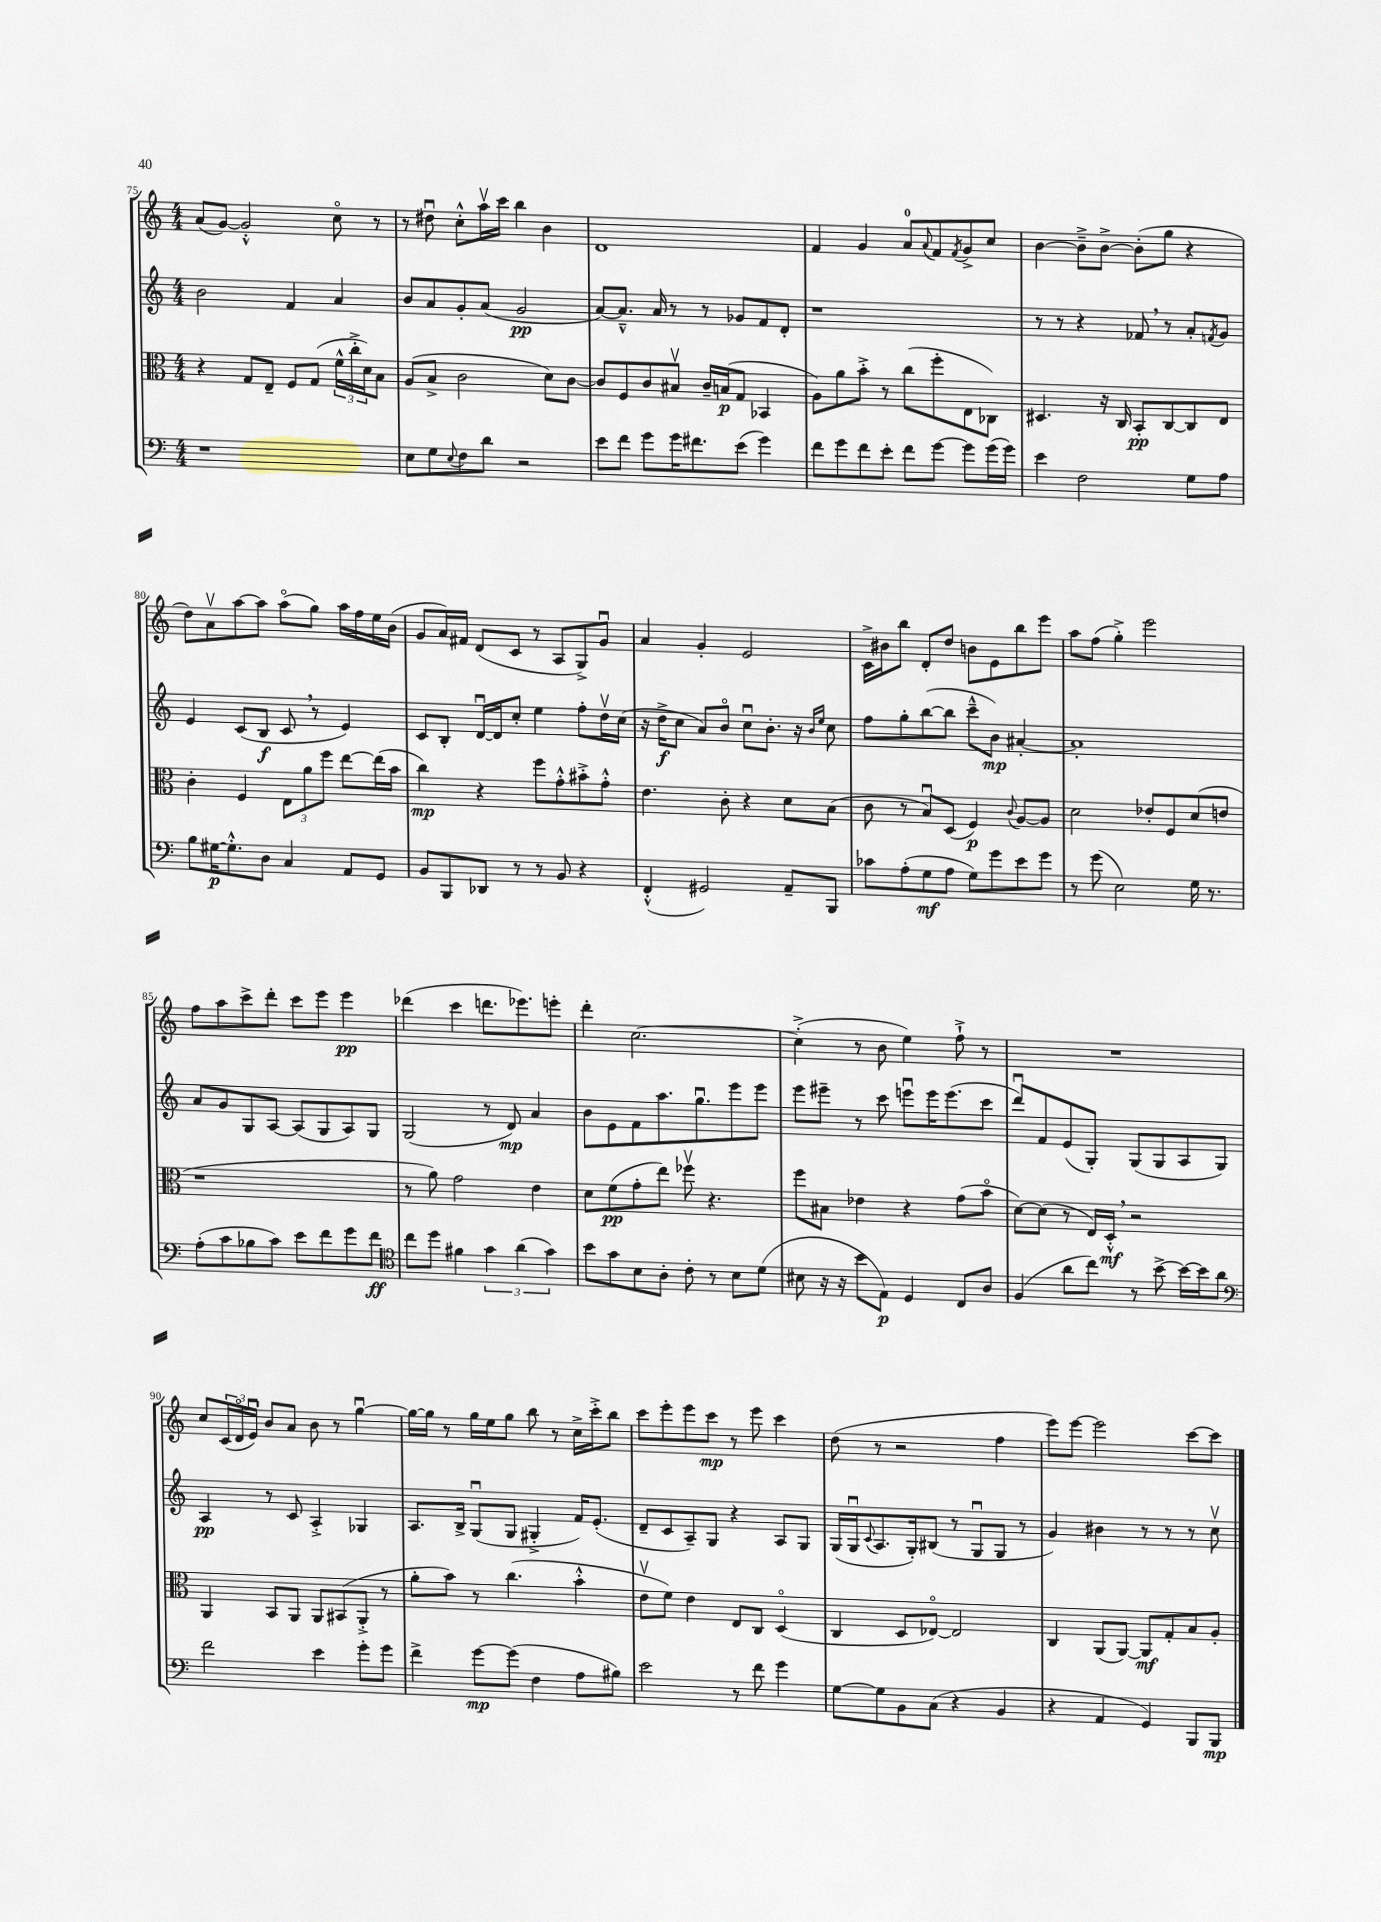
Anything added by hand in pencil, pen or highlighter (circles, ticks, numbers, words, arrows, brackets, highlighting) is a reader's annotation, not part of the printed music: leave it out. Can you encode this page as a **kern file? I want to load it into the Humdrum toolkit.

**kern	**kern	**kern	**kern
*staff4	*staff3	*staff2	*staff1
*clefF4	*clefC3	*clefG2	*clefG2
*k[]	*k[]	*k[]	*k[]
*M4/4	*M4/4	*M4/4	*M4/4
1r	4r	2b	(8a
.	.	.	[8g)
.	8G	.	2g'^^]
.	8E~	.	.
.	8F	4f	.
.	(8G	.	.
.	24f^^	4a	8cco
.	24cc'^	.	.
.	24d)	.	.
.	8B	.	8r
=	=	=	=
8E	(8A	8b	8r
8G	8B^	8a	8dd#u
8qqE	.	.	.
8F	2c	8g'	8cc'^^
8d	.	(8a	16aav
.	.	.	16ccc
2r	.	2g	4bb
.	8d)	.	4b
.	[8c	.	.
=	=	=	=
8e	8c]	[8a)	1d
8f	8F	8.a~^^]	.
8g	8c	.	.
.	.	16a	.
16g	8B#v	8r	.
8.f#	.	.	.
.	16c~	8r	.
.	(16B	.	.
(8e	8G	8g-	.
4g)	4BB-	8f	.
.	.	8d'	.
=	=	=	=
8f	8A)	1r	4f
8g	8a	.	.
8f	8b'^	.	4g
8e'	8r	.	.
8f	(8cc	.	8a
.	.	.	8qqa
[8g	8ff'	.	8f
.	.	.	8qf
8g]	8E	.	8g^
(16g	8C-)	.	8cc
16g)	.	.	.
=	=	=	=
4e	4.D#	8r	[4b
.	.	8r	.
2F	.	4r	8b~^]
.	16r	.	[8b^
.	16C	.	.
.	8BB'	8f-	(8b']
.	[8C	8r	8gg
8G	8C]	8a'	4r
.	.	8qf	.
8A	8E	8g	.
=	=	=	=
8B	4c'	4e	8dd)
[16G#	.	.	8av
8.G#'^^]	.	.	.
.	4F	(8c	[8aa
8D	.	8B	8aa]
4C	12E	8c	(8aao
.	12a	.	.
.	.	8r	8gg)
.	12ff	.	.
8AA	[8ee	4e)	16aa
.	.	.	16ff
8GG	(16ee]	.	16ee
.	16b	.	(16b
=	=	=	=
8BB	4cc)	8c	8g
8BBB	.	8B'	16a)
.	.	.	16f#
8DD-	4r	[16du	(8d
.	.	16d]	.
8r	.	8cc'	8c
8r	8ff	4ee	8r
8BB	8g'^^	.	8A
4r	8b#'^	8ff'	8G^)
.	8g'^^	16ddv	8gu
.	.	(16cc	.
=	=	=	=
(4FF'^^	4.e	16r	4a
.	.	16dd^	.
.	.	8cc	.
2GG#)	.	8a)	4g'
.	8c'	8bo	.
.	4r	8ccu	2e
.	.	8.b'	.
8AA~	8d	.	.
.	.	16r	.
.	.	16qqb	.
.	.	16qqee	.
8BBB	(8B	8cc	.
=	=	=	=
8c-	8c	8ff	16c^
.	.	.	16b#
(8A'	8r	8gg'	8bb
8G	8Bu)	([8bb	8d'
8A	(8D	8bb]	8dd
8G)	4F)	8ccc~^^	8b
8g	.	8b)	8e
.	8qqc	.	.
8e	[8A	[4a#'	8bb
8g	8A]	.	8eee
=	=	=	=
8r	2d	1a#']	8aa
(8g	.	.	(8ff
2E)	.	.	4gg'^)
.	8e-'	.	2eee
.	8F	.	.
16G	(8d	.	.
8.r	.	.	.
.	8e	.	.
=	=	=	=
(8A'	1r	8a	8ff
8c	.	8g	8aa
8B-	.	8G	8ccc^
8c)	.	[8A	8ddd'
8e	.	(8A]	8ccc
8f	.	8G	8eee
8g	.	8A)	4eee
8f	.	8G	.
=	=	=	=
*clefC4	*	*	*
8cc	8r	(2G	(4ddd-
8dd	8a)	.	.
4f#	2g	.	4ccc
6g	.	8r	8.ddd
.	.	8d)	.
(6a	.	.	.
.	.	.	8.eee-)
.	4e	4a	.
6g)	.	.	.
.	.	.	8eee'
=	=	=	=
8b	8d	8b	4ddd'
8g	(8f	8e	.
8B	8g'	8f	[2.cc
8A'	8ee)	8.aa	.
8c'	8ff-v	.	.
.	.	8.ggu	.
8r	4.r	.	.
8B	.	8eee	.
(8d	.	8eee	.
=	=	=	=
8B#	8ff	8eee	(4cc'^]
16r	8B#	8eee#~	.
16r	.	.	.
8b	4e-	8r	8r
8E)	.	8ccc	8b
4D	4r	8eeeu	4ee)
.	.	16eee	.
.	.	(8.eee	.
8C	(8g	.	8ff`^
8A	8bo	8ccc	8r
=	=	=	=
(4F	[8d)	8dddu)	1r
.	(8d]	8f	.
8a	8r	(8e	.
8cc)	16E)	8G')	.
.	16D'^^	.	.
8r	2r	(8G	.
[8b^	.	8G	.
16b_	.	8A	.
16b]	.	.	.
8a	.	8G)	.
=	=	=	=
*clefF4	*	*	*
2f	4AA	4A	8cc
.	.	.	(24c
.	.	.	24do
.	.	.	24eu)
.	8BB	8r	8b
.	8AA	8c	8a
4e	8AA	4A'^	8b
.	(8BB#	.	8r
8g'	8AA'^	4G-	[4ggu
8g	8r	.	.
=	=	=	=
4f^	8a'	8.A	16gg_
.	.	.	16gg]
.	8b)	.	8r
.	.	16B^	.
[8g	8r	(8Gu	16gg
.	.	.	16ee
(8g]	(4.cc	8G	8gg
4F	.	4G#'^	8bb
.	.	.	8r
8A	4b'^^	16f)	16cc^
.	.	(8.e'	16ccc'^
8B#)	.	.	8bb
=	=	=	=
2e	8ev	8d~	8ccc
.	8f)	8c	8eee'
.	4e	8A~)	8eee
.	.	8G	8ccc
8r	8E	4r	8r
8f	8C	.	8eee
4g	(4Do	8A	4ccc
.	.	8G	.
=	=	=	=
[8G	4C	(16G	(8dd
.	.	16Gu	.
.	.	8qqc	.
8G]	.	8.A	8r
8BB	8D	.	2r
.	.	16G')	.
(8C	[8E-o)	(8B#	.
4r	2E-]	8r	.
.	.	8Gu	.
4BB	.	8G	4ff
.	.	8r	.
=	=	=	=
4r	4C	4g)	8eee)
.	.	.	[8eee
4AA	(8AA	4b#	2eee]
.	[8AA)	.	.
4GG)	8AA]	8r	.
.	8G'	8r	.
8BBB	8B	8r	[8ccc
8BBB	8A'	8ccv	8ccc]
==	==	==	==
*-	*-	*-	*-
